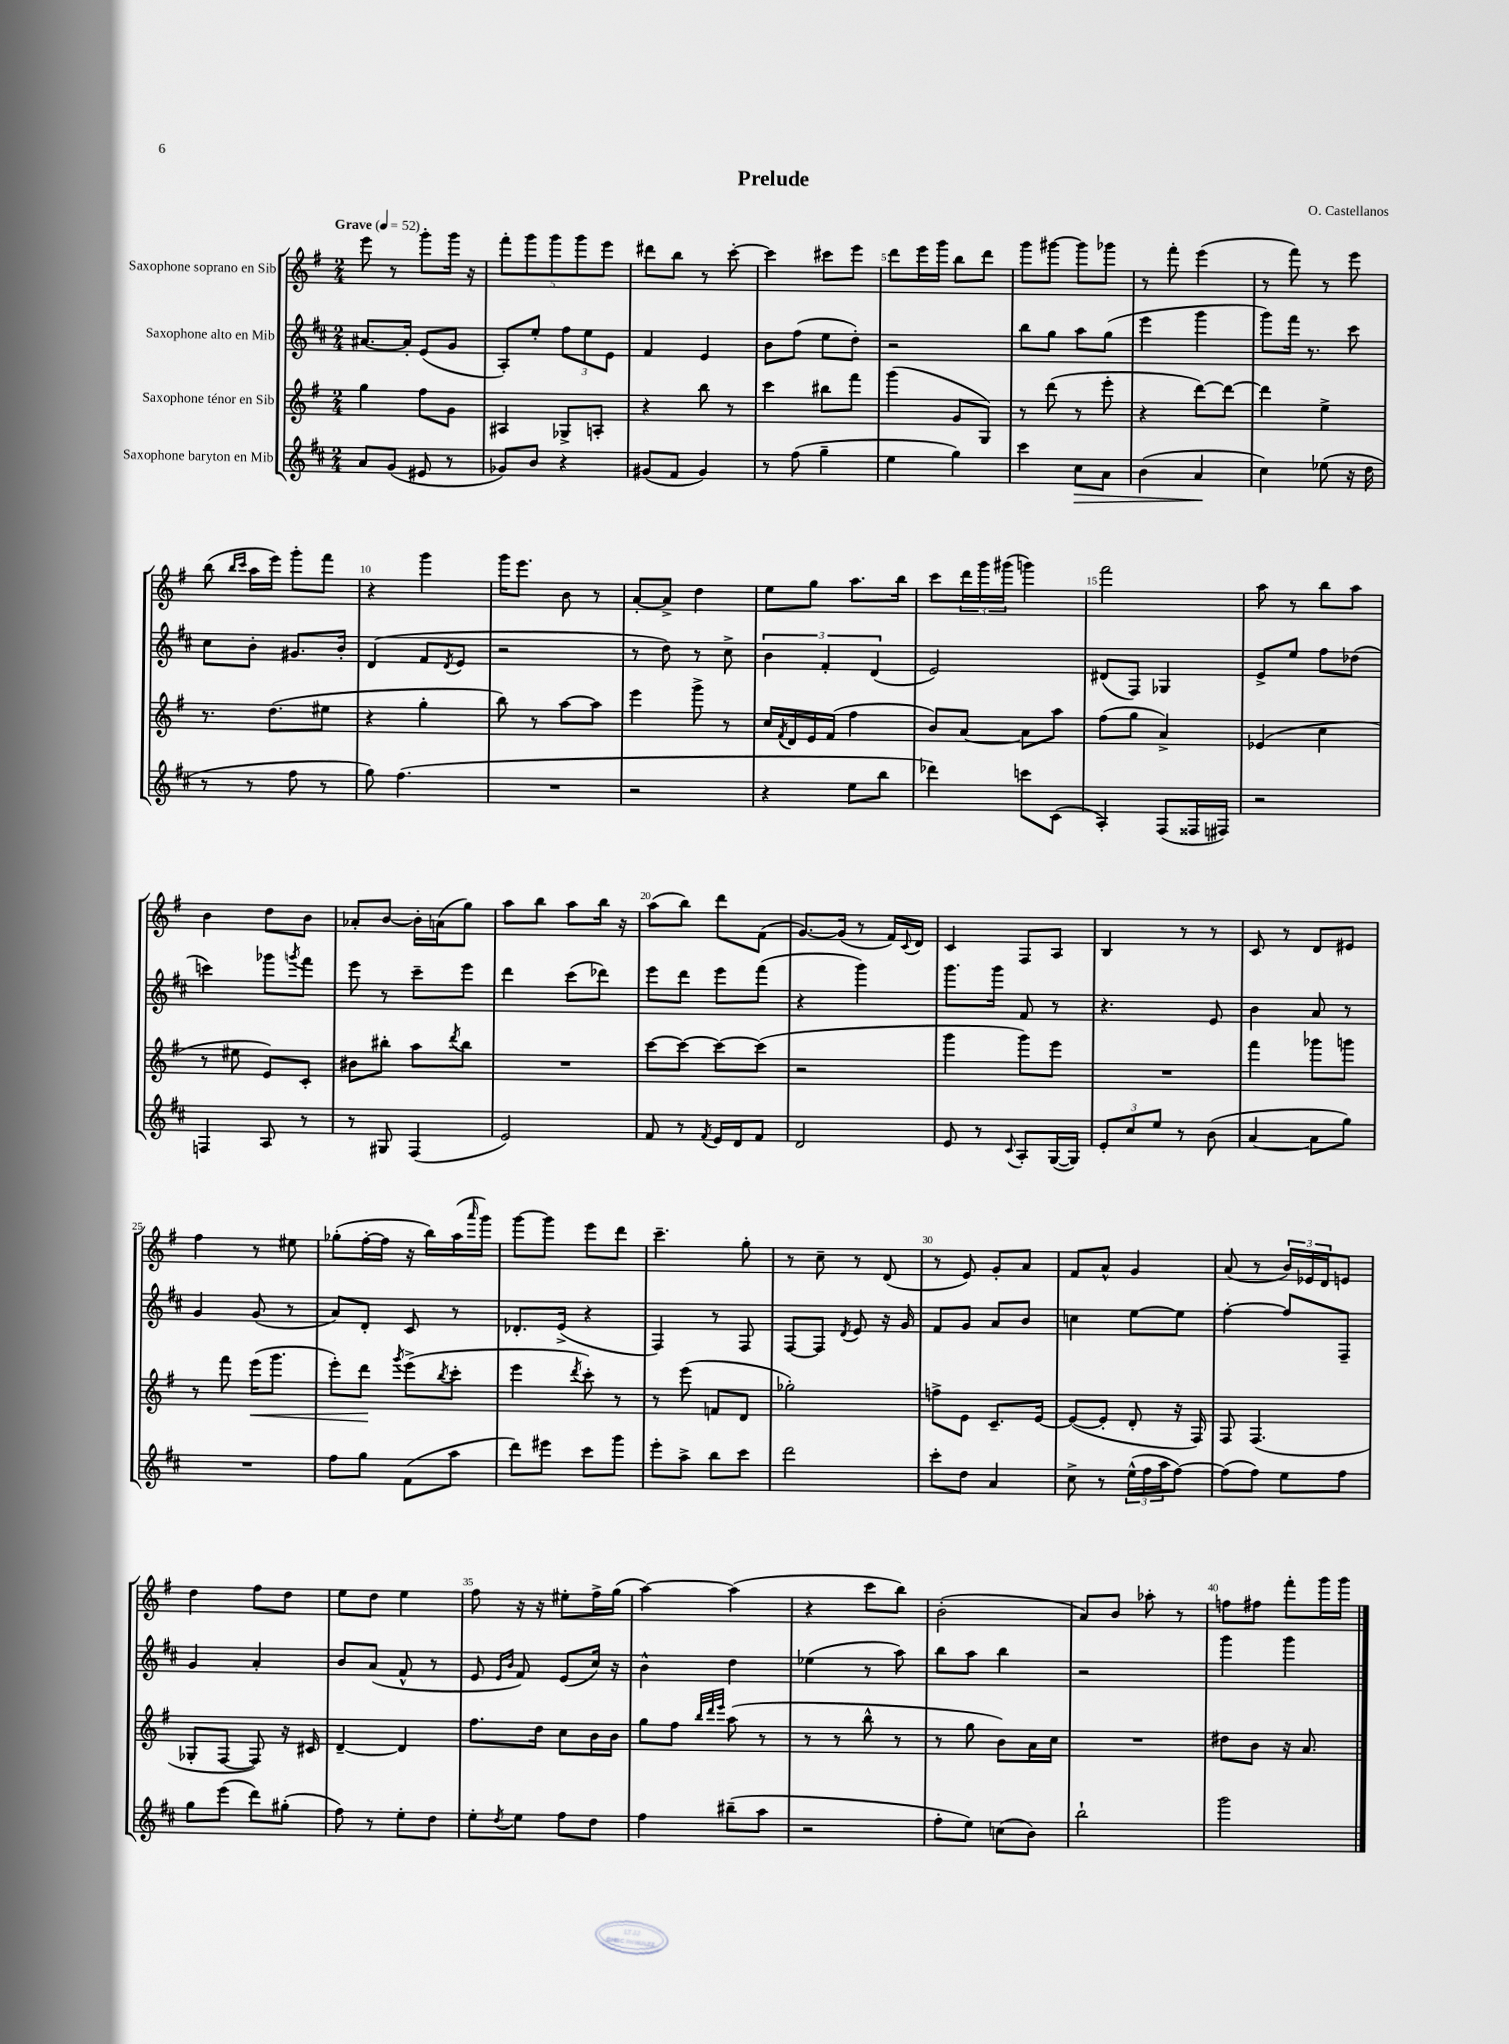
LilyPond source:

\header { title = "Prelude" composer = "O. Castellanos" }
<<
\new StaffGroup <<
\new Staff = "s0" \with { instrumentName = "Saxophone soprano en Sib" } {
    \clef treble \key g \major \numericTimeSignature \time 2/4 \tempo "Grave" 4 = 52
    e'''8 r8 g'''8-. g'''16 r16 |
    \tuplet 5/4 { fis'''8-. g'''8 g'''8 g'''8 e'''8 } |
    dis'''8 b''8 r8 c'''8~-. |
    c'''4 cis'''8 e'''8 |
    d'''8 e'''16 g'''16 b''8 d'''8 |
    g'''8 gis'''8~ gis'''8 ges'''8 |
    r8 fis'''8-. e'''4( |
    r8 fis'''8) r8 e'''8 |
    b''8( \grace { b''16 c'''16 } a''16 e'''16) g'''8-. fis'''8 |
    r4 g'''4 |
    g'''16 e'''8. b'8 r8 |
    a'8~-. a'8-> d''4 |
    e''8 g''8 a''8. b''16 |
    c'''8 \tuplet 3/2 { d'''16 g'''16 gis'''16( } g'''4) |
    fis'''2 |
    a''8 r8 b''8 a''8 |
    b'4 d''8 b'8 |
    aes'8-. b'8~ b'16-. a'16( g''8) |
    a''8 b''8 a''8 b''16 r16 |
    a''8( b''8) d'''8 fis'8( |
    g'8.~) g'16( r8 fis'16) \appoggiatura { c'8 } d'16 |
    c'4 fis8 a8 |
    b4 r8 r8 |
    c'8 r8 d'8 eis'8 |
    fis''4 r8 eis''8 |
    ges''8-.( fis''16~-. fis''16 r16 b''16) a''16( \grace { a'''16 } g'''16) |
    g'''8~ g'''8 e'''8 d'''8 |
    c'''4.-- g''8-. |
    r8 c''8-- r8 d'8( |
    r8 e'8) g'8-. a'8 |
    fis'8 a'8-^ g'4 |
    a'8( r8 \tuplet 3/2 { b'16) ees'16 d'16 } e'8 |
    d''4 fis''8 d''8 |
    e''8 d''8 e''4 |
    fis''8 r16 r16 eis''8-. fis''16-> g''16( |
    a''4~) a''4( |
    r4 c'''8 b''8) |
    b'2-.( |
    a'8) b'8 aes''8-. r8 |
    f''8 fis''8 fis'''8-. g'''16 g'''16 \bar "|." |
}
\new Staff = "s1" \with { instrumentName = "Saxophone alto en Mib" } {
    \clef treble \key d \major \numericTimeSignature \time 2/4
    ais'8.~ ais'16-. e'8( g'8 |
    a8-.) e''8-. \tuplet 3/2 { fis''8 e''8 e'8 } |
    fis'4 e'4 |
    b'8 fis''8( e''8 d''8-.) |
    r2 |
    b''8 g''8 a''8 g''8( |
    e'''4 g'''4 |
    g'''8) fis'''16 r8. cis'''8 |
    cis''8 b'8-. gis'8. b'16-. |
    d'4( fis'8 \acciaccatura { d'8 } e'8 |
    r2 |
    r8 d''8) r8 cis''8-> |
    \tuplet 3/2 { b'4 fis'4-. d'4( } |
    e'2) |
    dis'8( fis8) ges4 |
    e'8-> e''8 fis''8 des''8( |
    c'''4) ges'''8 \acciaccatura { g'''8 } fis'''8 |
    e'''8 r8 cis'''8-- e'''8 |
    d'''4 cis'''8( des'''8) |
    e'''8 d'''8 e'''8 fis'''8( |
    r4 g'''4) |
    g'''8. g'''16 fis'8 r8 |
    r4. e'8 |
    b'4 a'8 r8 |
    g'4 g'8( r8 |
    a'8) d'8-. cis'8 r8 |
    des'8.-. e'16->( r4 |
    fis4) r8 fis8 |
    fis8~ fis8 \acciaccatura { d'8 } e'8 r16 g'16 |
    fis'8 g'8 a'8 b'8 |
    c''4 e''8~ e''8 |
    fis''4~-. fis''8 fis8-- |
    g'4 a'4-. |
    b'8 a'8( fis'8-^ r8 |
    e'8 \grace { e'16 b'16 } fis'8) e'8( cis''16) r16 |
    b'4-^ d''4 |
    ees''4( r8 a''8) |
    b''8 a''8 b''4 |
    r2 |
    g'''4 g'''4 \bar "|." |
}
\new Staff = "s2" \with { instrumentName = "Saxophone ténor en Sib" } {
    \clef treble \key g \major \numericTimeSignature \time 2/4
    g''4 fis''8 g'8 |
    ais4 ges8-> a8-. |
    r4 b''8 r8 |
    c'''4 bis''8 fis'''8 |
    g'''4( g'8 g8) |
    r8 d'''8( r8 e'''8-. |
    r4 d'''8~) d'''8~ |
    d'''4 e''4-> |
    r8. d''8.( eis''8 |
    r4 g''4-. |
    b''8) r8 a''8~ a''8 |
    e'''4 g'''8-> r8 |
    c''16 \acciaccatura { fis'8 } d'16 e'16 fis'16( fis''4 |
    b'8) a'8~ a'8 a''8 |
    fis''8( g''8 a'4->) |
    ees'4( c''4 |
    r8 eis''8 e'8) c'8-. |
    bis'8 bis''8-. a''8 \acciaccatura { d'''8 } bis''8 |
    R2 |
    c'''8~ c'''8~ c'''8~ c'''8( |
    r2 |
    g'''4 g'''8) e'''8 |
    R2 |
    fis'''4 ges'''8 g'''8 |
    r8 fis'''8 e'''16\<( g'''8. |
    e'''8-.) d'''8\! \acciaccatura { g'''8 } e'''8->( \acciaccatura { b''8 } c'''8-. |
    e'''4 \acciaccatura { d'''8 } c'''8-.) r8 |
    r8 e'''8( f'8 d'8 |
    ges''2-.) |
    f''8-> e'8 c'8.-- e'16~ |
    e'8~( e'8-. d'8-. r16 fis16) |
    fis8 fis4.( |
    ges8-. fis8~ fis8) r16 cis'16 |
    d'4~-- d'4 |
    fis''8. d''16 c''8 b'16 b'16 |
    g''8 fis''8 \grace { b''32 d'''32 e'''32 } a''8( r8 |
    r8 r8 b''8-^ r8 |
    r8 g''8 b'8) a'16 c''16 |
    R2 |
    dis''8 b'8 r16 a'8. \bar "|." |
}
\new Staff = "s3" \with { instrumentName = "Saxophone baryton en Mib" } {
    \clef treble \key d \major \numericTimeSignature \time 2/4
    a'8 g'8( eis'8 r8 |
    ges'8) b'8 r4 |
    gis'8( fis'8 gis'4) |
    r8 fis''8( g''4-- |
    e''4 g''4) |
    cis'''4 cis''8\> a'8 |
    b'4( a'4\! |
    cis''4) ees''8( r16 d''16 |
    r8 r8 fis''8 r8 |
    g''8) fis''4.( |
    R2 |
    r2 |
    r4 e''8 b''8 |
    des'''4) c'''8 cis'8( |
    a4-.) fis8( fisis16 fis16) |
    r2 |
    f4 a8 r8 |
    r8 gis8 fis4( |
    e'2) |
    fis'8 r8 \acciaccatura { fis'8 } e'16 d'16 fis'8 |
    d'2 |
    e'8 r8 \appoggiatura { cis'8 } a8-. g16~( g16) |
    \tuplet 3/2 { e'8-. cis''8 e''8 } r8 b'8( |
    a'4~ a'8 g''8) |
    R2 |
    fis''8 g''8 fis'8( a''8 |
    d'''8) eis'''8 cis'''8 g'''8 |
    e'''8-. a''8-> b''8 cis'''8 |
    d'''2 |
    cis'''8-. d''8 a'4 |
    cis''8-> r8 \tuplet 3/2 { e''16-^( fis''16 a''16 } fis''8~) |
    fis''8( fis''8) e''8 fis''8 |
    g''8 e'''8( d'''8) gis''8-.( |
    fis''8) r8 e''8-. d''8 |
    e''8-. \acciaccatura { d''8 } e''8 fis''8 d''8 |
    fis''4 bis''8--( a''8 |
    r2 |
    fis''8-. e''8) c''8( b'8) |
    b''2-! |
    g'''2 \bar "|." |
}
>>
>>
\layout { \context { \Score \override BarNumber.break-visibility = ##(#f #t #t) barNumberVisibility = #(every-nth-bar-number-visible 5) } }
